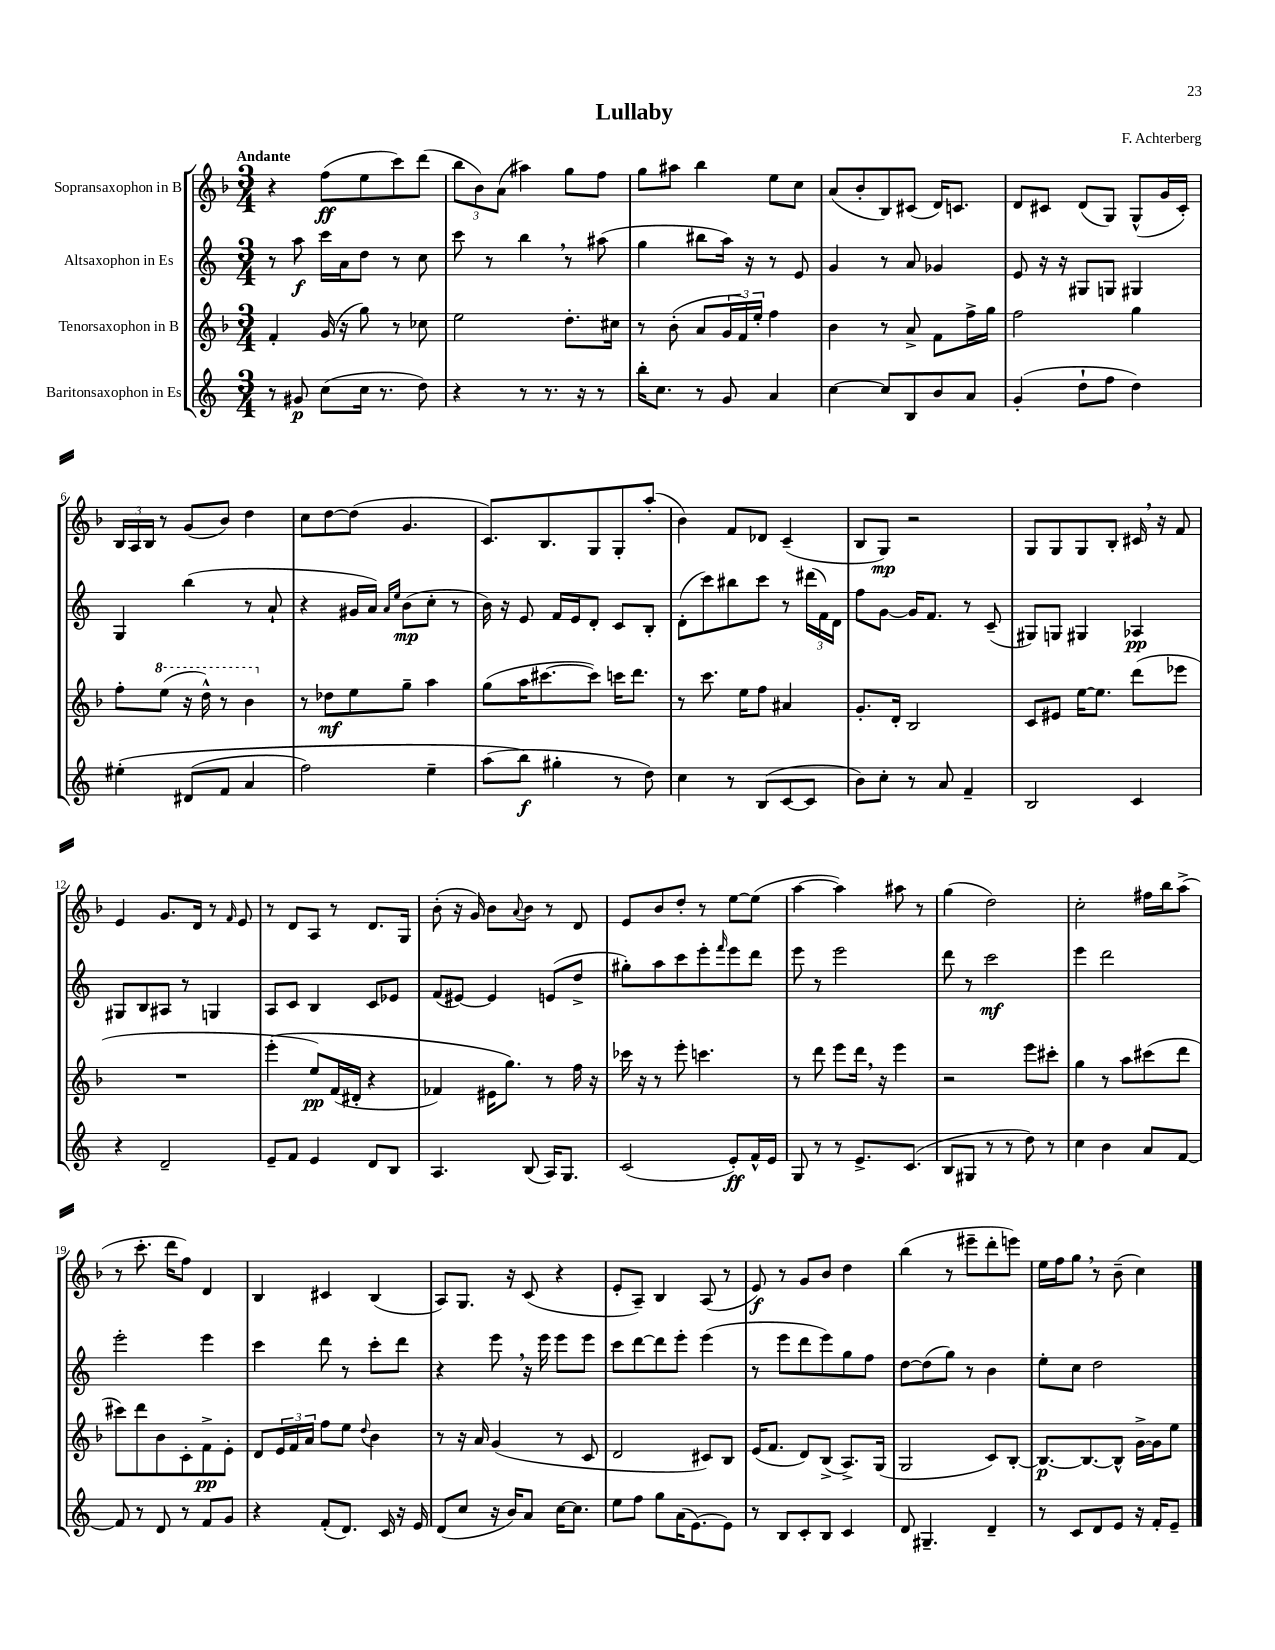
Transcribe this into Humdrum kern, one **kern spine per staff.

**kern	**dynam	**kern	**dynam	**kern	**dynam	**kern	**dynam
*part4	*part4	*part3	*part3	*part2	*part2	*part1	*part1
*staff4	*staff4	*staff3	*staff3	*staff2	*staff2	*staff1	*staff1
*I"Baritonsaxophon in Es	*	*I"Tenorsaxophon in B	*	*I"Altsaxophon in Es	*	*I"Sopransaxophon in B	*
*clefG2	*	*clefG2	*	*clefG2	*	*clefG2	*
*k[]	*	*k[b-]	*	*k[]	*	*k[b-]	*
*M3/4	*	*M3/4	*	*M3/4	*	*M3/4	*
=1	=1	=1	=1	=1	=1	=1	=1
!	!	!	!	!	!	!LO:TX:a:B:t=Andante	!
8r	.	4f'/	.	8r	.	4r	.
8g#X/	p	.	.	8aa\	f	.	.
(8cc\L	.	(16g/	.	16ccc\LL	.	(8ff\L	ff
.	.	16r	.	16a\J	.	.	.
16cc\Jk	.	8gg\)	.	8dd\J	.	8ee\	.
8.r	.	.	.	.	.	.	.
.	.	8r	.	8r	.	8ccc\)	.
8dd\)	.	8cc-X\	.	8cc\	.	(8ddd\J	.
=2	=2	=2	=2	=2	=2	=2	=2
4r	.	2ee\	.	8ccc\	.	12bb-\L	.
.	.	.	.	.	.	12b-\)	.
.	.	.	.	8r	.	.	.
.	.	.	.	.	.	(12a\J	.
8r	.	.	.	4bb,\	.	4aa#X\)	.
8.r	.	.	.	.	.	.	.
.	.	8.dd'\L	.	8r	.	8gg\L	.
16r	.	.	.	.	.	.	.
8r	.	.	.	(8aa#X\	.	8ff\J	.
.	.	16cc#X\Jk	.	.	.	.	.
=3	=3	=3	=3	=3	=3	=3	=3
16bb'\KL	.	8r	.	4gg\	.	8gg\L	.
8.cc\J	.	.	.	.	.	.	.
.	.	(8b-'\	.	.	.	8aa#X\J	.
8r	.	8a/L	.	8bb#X\L	.	4bb-\	.
8g/	.	24g/L	.	16aa\Jk)	.	.	.
.	.	24f/)	.	.	.	.	.
.	.	.	.	16r	.	.	.
.	.	24ee'/JJ	.	.	.	.	.
4a/	.	4ff\	.	8r	.	8ee\L	.
.	.	.	.	8e/	.	8cc\J	.
=4	=4	=4	=4	=4	=4	=4	=4
[4cc\	.	4b-\	.	4g/	.	(8a/L	.
.	.	.	.	.	.	8b-'/	.
8cc/L]	.	8r	.	8r	.	8B-/)	.
8B/	.	8a^/	.	8a/	.	(8c#X/J	.
8b/	.	8f\L	.	4g-X/	.	16d/KL)	.
.	.	.	.	.	.	8.cn/J	.
8a/J	.	16ff^\L	.	.	.	.	.
.	.	16gg\JJ	.	.	.	.	.
=5	=5	=5	=5	=5	=5	=5	=5
(4g'/	.	2ff\	.	8e/	.	8d/L	.
.	.	.	.	16r	.	8c#X/J	.
.	.	.	.	16r	.	.	.
8dd`\L	.	.	.	8G#X/L	.	(8d/L	.
8ff\J	.	.	.	8Gn/J	.	8G/J)	.
4dd\)	.	4gg\	.	4G#X/	.	(8G^^/L	.
.	.	.	.	.	.	16g/L	.
.	.	.	.	.	.	16c#'/JJ)	.
!!LO:LB:g=z
=6	=6	=6	=6	=6	=6	=6	=6
(4ee#X'\	.	8ff'\L	.	4G/	.	24B-/LL	.
.	.	.	.	.	.	24A/	.
.	.	.	.	.	.	24B-/JJ	.
*	*	*8va	*	*	*	*	*
.	.	(8eee\J	.	.	.	8r	.
(8d#X/L	.	16r	.	(4bb\	.	(8g/L	.
.	.	16ddd^^\)	.	.	.	.	.
8f/J	.	8r	.	.	.	8b-/J)	.
4a/	.	4bb-\	.	8r	.	4dd\	.
.	.	.	.	8a`/	.	.	.
=7	=7	=7	=7	=7	=7	=7	=7
*	*	*X8va	*	*	*	*	*
2ff\)	.	8r	.	4r	.	8cc\L	.
.	.	8dd-X\L	mf	.	.	[8dd\	.
.	.	8ee\	.	16g#X/LL	.	(8dd\J]	.
.	.	.	.	16a/JJ)	.	.	.
.	.	.	.	16qqa/LL	.	.	.
.	.	.	.	16qqee/JJ	.	.	.
.	.	8gg~\J	.	(8b\L	mp	4.g/	.
4ee~\	.	4aa\	.	8cc'\J	.	.	.
.	.	.	.	8r	.	.	.
=8	=8	=8	=8	=8	=8	=8	=8
(8aa\L	.	(8gg\L	.	16b\)	.	8.c/L)	.
.	.	.	.	16r	.	.	.
8bb\J)	f	16aa\K	.	8e/	.	.	.
.	.	[8.ccc#X\	.	.	.	8.B-/	.
4gg#X'\	.	.	.	16f/LL	.	.	.
.	.	.	.	16e/J	.	.	.
.	.	8ccc#\J])	.	8d'/J	.	8G/	.
8r	.	16cccn\KL	.	8c/L	.	8G'/	.
.	.	8.ddd\J	.	.	.	.	.
8dd\)	.	.	.	8B'/J	.	(8aa'/J	.
=9	=9	=9	=9	=9	=9	=9	=9
4cc\	.	8r	.	(8d'\L	.	4b-\)	.
.	.	8.ccc\	.	8ccc\)	.	.	.
8r	.	.	.	8bb#X\	.	8f/L	.
.	.	16ee\KL	.	.	.	.	.
(8B/L	.	8ff\J	.	8ccc\J	.	8d-X/J	.
[8c/	.	4a#X/	.	8r	.	(4c~/	.
8c/J]	.	.	.	(24ddd#X\LL	.	.	.
.	.	.	.	24f\)	.	.	.
.	.	.	.	24d\JJ	.	.	.
=10	=10	=10	=10	=10	=10	=10	=10
8b\L)	.	8.g'/L	.	8ff\L	.	8B-/L	.
8cc'\J	.	.	.	[8g\J	.	8G/J)	mp
.	.	16d'/Jk	.	.	.	.	.
8r	.	2B-/	.	16g/KL]	.	2r	.
.	.	.	.	8.f/J	.	.	.
8a/	.	.	.	.	.	.	.
4f~/	.	.	.	8r	.	.	.
.	.	.	.	(8c~/	.	.	.
=11	=11	=11	=11	=11	=11	=11	=11
2B/	.	8c/L	.	8G#X/L)	.	8G/L	.
.	.	8e#X/J	.	8Gn/J	.	8G/	.
.	.	[16ee\KL	.	4G#X/	.	8G/	.
.	.	8.ee\J]	.	.	.	.	.
.	.	.	.	.	.	8B-'/J	.
4c/	.	(8ddd\L	.	4A-X/	pp	16c#X,/	.
.	.	.	.	.	.	16r	.
.	.	8eee-X\J	.	.	.	8f/	.
!!LO:LB:g=z
=12	=12	=12	=12	=12	=12	=12	=12
4r	.	2.r	.	8G#X/L	.	4e/	.
.	.	.	.	8B/	.	.	.
2d~/	.	.	.	8A#X/J	.	8.g/L	.
.	.	.	.	8r	.	.	.
.	.	.	.	.	.	16d/Jk	.
.	.	.	.	4Gn/	.	8r	.
.	.	.	.	.	.	16qqf/	.
.	.	.	.	.	.	8e/	.
=13	=13	=13	=13	=13	=13	=13	=13
8e~/L	.	(4eee'\	.	8A/L	.	8r	.
8f/J	.	.	.	8c/J	.	8d/L	.
4e/	.	8ee/L)	pp	4B/	.	8A/J	.
.	.	(16f/L	.	.	.	8r	.
.	.	16d#X'/JJ	.	.	.	.	.
8d/L	.	4r	.	8c/L	.	8.d/L	.
8B/J	.	.	.	8e-X/J	.	.	.
.	.	.	.	.	.	16G/Jk	.
=14	=14	=14	=14	=14	=14	=14	=14
4.A/	.	4f-X/)	.	(8f/L	.	(8b-'\	.
.	.	.	.	[8e#X/J)	.	16r	.
.	.	.	.	.	.	16g/)	.
.	.	16e#X\KL	.	4e#/]	.	8b-\L	.
.	.	8.gg\J)	.	.	.	.	.
.	.	.	.	.	.	8qqa/	.
(8B/	.	.	.	.	.	8b-\J	.
16A/KL)	.	8r	.	(8en/L	.	8r	.
8.G/J	.	.	.	.	.	.	.
.	.	16ff\	.	8dd^/J	.	8d/	.
.	.	16r	.	.	.	.	.
=15	=15	=15	=15	=15	=15	=15	=15
(2c/	.	16ccc-X\	.	8gg#X'\L)	.	8e/L	.
.	.	16r	.	.	.	.	.
.	.	8r	.	8aa\	.	8b-/	.
.	.	8eee'\	.	8ccc\	.	8dd'/J	.
.	.	4.cccn\	.	8eee'\	.	8r	.
.	.	.	.	16qqfff/	.	.	.
8e'/L)	ff	.	.	8eee\	.	[8ee\L	.
16f^^/L	.	.	.	8ddd\J	.	(8ee\J]	.
16e/JJ	.	.	.	.	.	.	.
=16	=16	=16	=16	=16	=16	=16	=16
8G/	.	8r	.	8eee\	.	[4aa\	.
8r	.	8ddd\	.	8r	.	.	.
8r	.	8eee\L	.	2eee\	.	4aa\])	.
8.e^/L	.	16ddd,\Jk	.	.	.	.	.
.	.	16r	.	.	.	.	.
.	.	4eee\	.	.	.	8aa#X\	.
(8.c/J	.	.	.	.	.	.	.
.	.	.	.	.	.	8r	.
=17	=17	=17	=17	=17	=17	=17	=17
8B/L	.	2r	.	8ddd\	.	(4gg\	.
8G#X/J	.	.	.	8r	.	.	.
8r	.	.	.	2ccc\	mf	2dd\)	.
8r	.	.	.	.	.	.	.
8dd\)	.	8eee\L	.	.	.	.	.
8r	.	8ccc#X'\J	.	.	.	.	.
=18	=18	=18	=18	=18	=18	=18	=18
4cc\	.	4gg\	.	4eee\	.	2cc'\	.
4b\	.	8r	.	2ddd\	.	.	.
.	.	8aa\L	.	.	.	.	.
8a/L	.	(8ccc#X\	.	.	.	16ff#X\LL	.
.	.	.	.	.	.	16bb-\J	.
[8f/J	.	8ddd\J	.	.	.	(8aa^\J	.
!!LO:LB:g=z
=19	=19	=19	=19	=19	=19	=19	=19
8f/]	.	8ccc#X\L)	.	2eee'\	.	8r	.
8r	.	8ddd\	.	.	.	8.ccc'\	.
8d/	.	8b-\	.	.	.	.	.
.	.	.	.	.	.	16ddd\KL	.
8r	.	8c'\	.	.	.	8ff\J)	.
8f/L	.	8f^\	pp	4eee\	.	4d/	.
8g/J	.	8e'\J	.	.	.	.	.
=20	=20	=20	=20	=20	=20	=20	=20
4r	.	8d/L	.	4ccc\	.	4B-/	.
.	.	24e/L	.	.	.	.	.
.	.	24f/	.	.	.	.	.
.	.	24a/JJ	.	.	.	.	.
(8f'/L	.	8ff\L	.	8ddd\	.	4c#X/	.
8.d/J)	.	8ee\J	.	8r	.	.	.
.	.	8qqdd/	.	.	.	.	.
.	.	4b-\	.	8ccc'\L	.	(4B-/	.
16c/	.	.	.	.	.	.	.
16r	.	.	.	8ddd\J	.	.	.
16e/	.	.	.	.	.	.	.
=21	=21	=21	=21	=21	=21	=21	=21
(8d/L	.	8r	.	4r	.	8A/L)	.
8cc/J	.	16r	.	.	.	8.G/J	.
.	.	16a/	.	.	.	.	.
16r	.	(4g/	.	8eee,\	.	.	.
16b/KL)	.	.	.	.	.	16r	.
8a/J	.	.	.	16r	.	(8c/	.
.	.	.	.	16eee\	.	.	.
[16cc\KL	.	8r	.	8eee\L	.	4r	.
8.cc\J]	.	.	.	.	.	.	.
.	.	8c/	.	8eee\J	.	.	.
=22	=22	=22	=22	=22	=22	=22	=22
8ee\L	.	2d/	.	8ccc\L	.	8e'/L	.
8ff\J	.	.	.	[8ddd\	.	8A~/J)	.
8gg\L	.	.	.	8ddd\]	.	4B-/	.
(16a\K	.	.	.	8eee'\J	.	.	.
[8.e\)	.	.	.	.	.	.	.
.	.	8c#X/L)	.	(4eee\	.	(8A/	.
8e\J]	.	8B-/J	.	.	.	8r	.
=23	=23	=23	=23	=23	=23	=23	=23
8r	.	(16e/KL	.	8r	.	8e/)	f
.	.	8.f/J	.	.	.	.	.
8B/L	.	.	.	8eee\L	.	8r	.
8c'/	.	8d/L)	.	8ddd\	.	8g/L	.
8B/J	.	(8B-^/J	.	8eee\)	.	8b-/J	.
4c/	.	8.A^/L)	.	8gg\	.	4dd\	.
.	.	.	.	8ff\J	.	.	.
.	.	(16G/Jk	.	.	.	.	.
=24	=24	=24	=24	=24	=24	=24	=24
8d/	.	2G/	.	[8dd\L	.	(4bb-\	.
4.G#X~/	.	.	.	(8dd\]	.	.	.
.	.	.	.	8gg\J)	.	8r	.
.	.	.	.	8r	.	8eee#X~\L	.
4d~/	.	8c/L)	.	4b\	.	8ddd'\	.
.	.	[8B-'/J	.	.	.	8eeen\J)	.
=25	=25	=25	=25	=25	=25	=25	=25
8r	.	8.B-/L_	p	8ee'\L	.	16ee\LL	.
.	.	.	.	.	.	16ff\J	.
8c/L	.	.	.	8cc\J	.	8gg,\J	.
.	.	8.B-/_	.	.	.	.	.
8d/	.	.	.	2dd\	.	8r	.
8e/J	.	8B-^^/J]	.	.	.	(8b-~\	.
16r	.	[16g^\LL	.	.	.	4cc\)	.
16f'/KL	.	16g\J]	.	.	.	.	.
8e~/J	.	8ee\J	.	.	.	.	.
==	==	==	==	==	==	==	==
*-	*-	*-	*-	*-	*-	*-	*-
